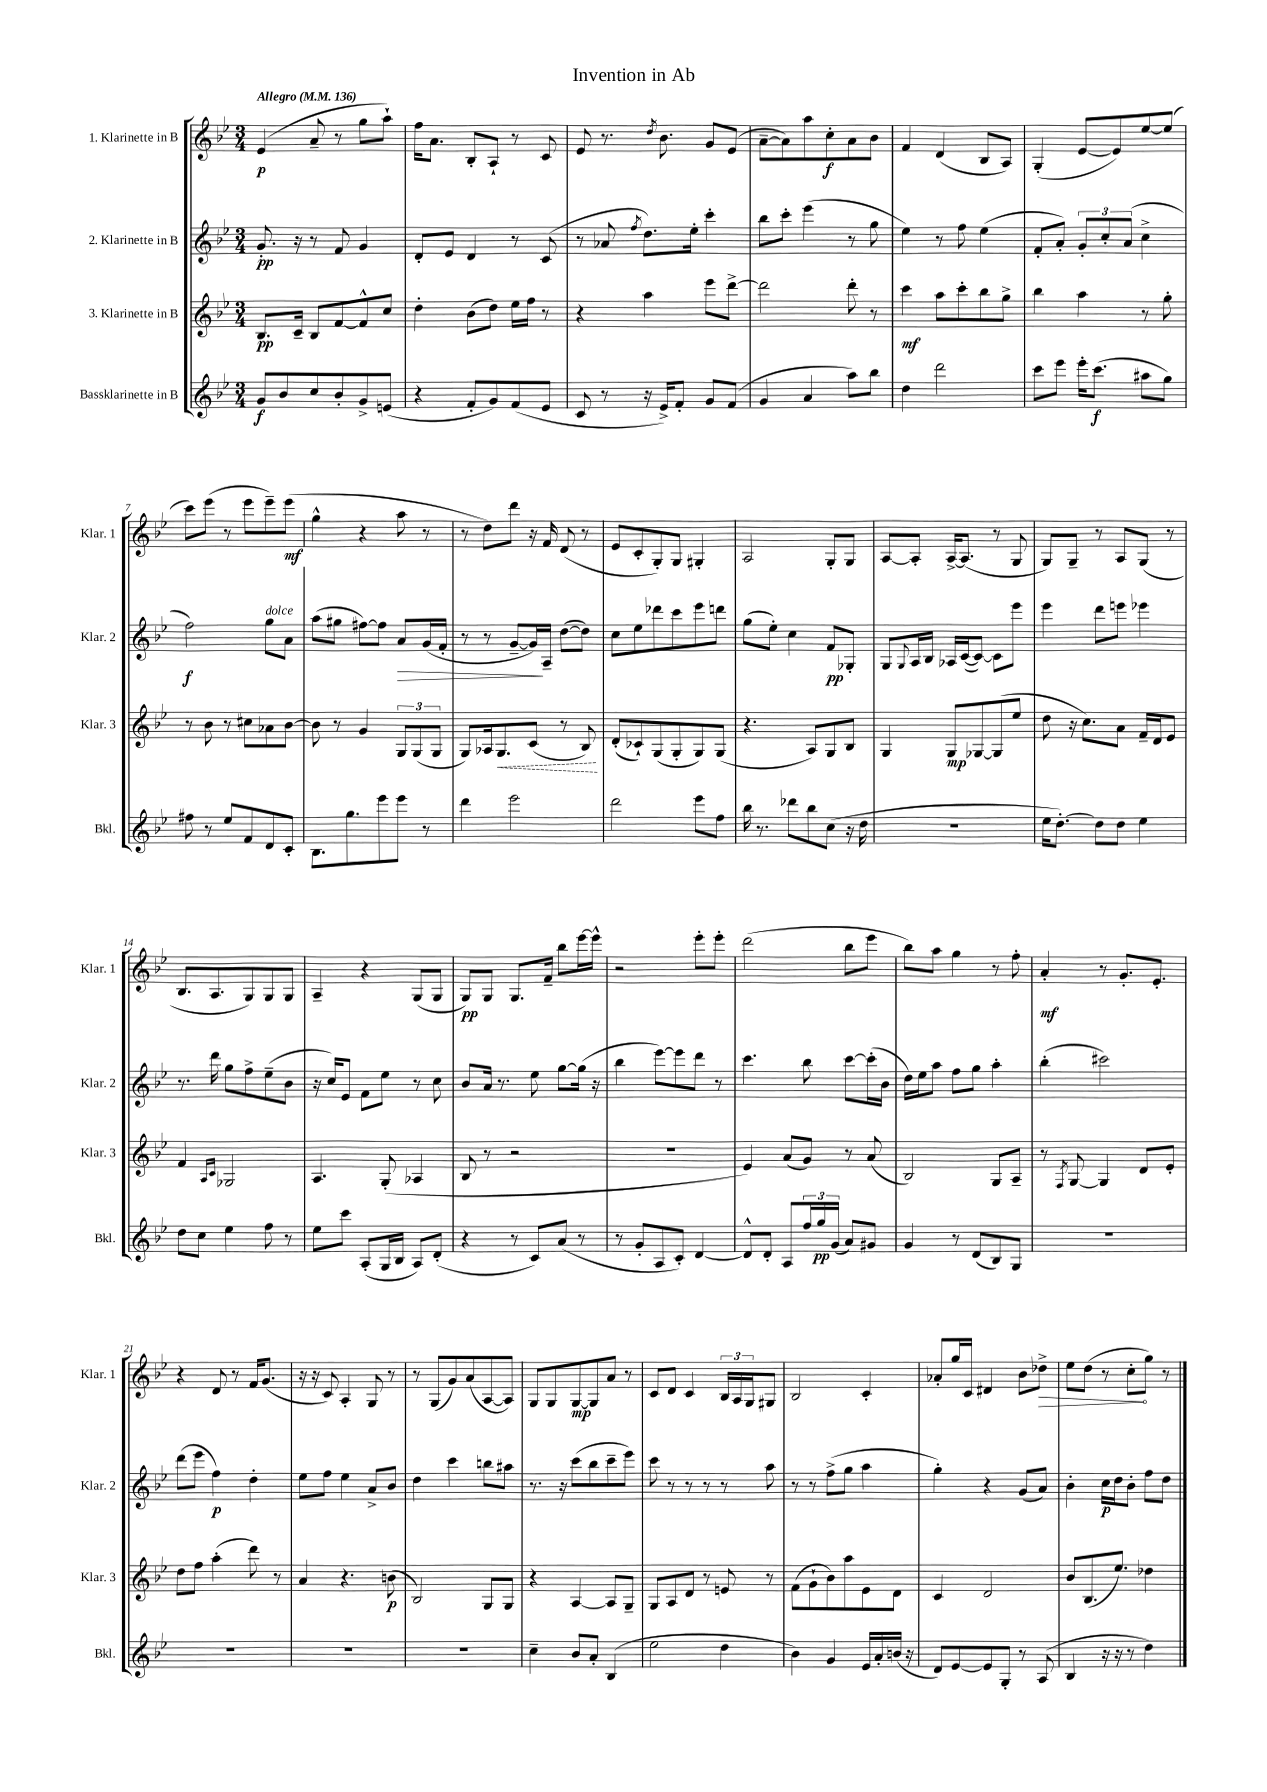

**kern	**kern	**kern	**kern
*staff4	*staff3	*staff2	*staff1
*clefG2	*clefG2	*clefG2	*clefG2
*k[b-e-]	*k[b-e-]	*k[b-e-]	*k[b-e-]
*M3/4	*M3/4	*M3/4	*M3/4
*MM136	*MM136	*MM136	*MM136
8g	8.B-	8.g'	(4e-
8b-	.	.	.
.	16c~	16r	.
8cc	8B-	8r	8a~
8b-'	[8f	8f	8r
8g^	8f^^]	4g	8gg
(8e	8cc	.	8aa`)
=	=	=	=
4r	4dd'	8d'	16ff
.	.	.	8.a
.	.	8e-	.
8f'	(8b-	4d	8B-'
8g)	8dd)	.	8A`
(8f	16ee-	8r	8r
.	16ff	.	.
8e-	8r	(8c	8c
=	=	=	=
8c	4r	8r	8e-
8r	.	8a-	8.r
.	.	8qff	.
16r	4aa	8.dd)	.
.	.	.	8qdd
16e-^)	.	.	8.b-
8f'	.	.	.
.	.	16ee-'	.
8g	8eee-	4ccc'	8g
(8f	[8ddd^	.	(8e-
=	=	=	=
4g	2ddd]	8bb-	[8a~
.	.	8ccc'	8a])
4a	.	(4eee-	8aa
.	.	.	8cc'
8aa)	8ddd'	8r	8a
8bb-	8r	8gg	8b-
=	=	=	=
4dd	4ccc	4ee-)	4f
2ddd	8aa	8r	(4d
.	8ccc'	8ff	.
.	8bb-	(4ee-	8B-
.	8gg^	.	8A)
=	=	=	=
8ccc	4bb-	8f'	(4G'
8eee-	.	8a')	.
16eee-'	4aa	12g'	[8e-
(8.ccc	.	.	.
.	.	12cc'	.
.	.	.	8e-])
.	.	(12a	.
8aa#	8r	4cc^	[8ee-
8gg)	8gg'	.	(8ee-]
=	=	=	=
8ff#	8r	2ff)	8ccc)
8r	8b-	.	(8eee-
8ee-	8r	.	8r
8f	8cc#	.	8eee-
8d	8a-	8gg	8eee-~)
8c'	[8b-	8a	(8eee-
=	=	=	=
8.B-	8b-]	(8aa	4gg^^
.	8r	8gg#	.
8.gg	.	.	.
.	4g	[8ff#)	4r
8eee-	.	8ff#]	.
8eee-	12G	8a	8aa
.	(12G	.	.
8r	.	(16g	8r
.	12G	.	.
.	.	16f'	.
=	=	=	=
4ddd	8G)	8r	8r
.	16A-	8r	8dd)
.	8.G	.	.
2eee-	.	[8g~	8ddd
.	(8c	16g])	16r
.	.	16A~	16f
.	8r	([8dd	(8d
.	8B-)	8dd])	8r
=	=	=	=
2ddd	(8d'	8cc	8e-
.	8c-`)	8ee-	8c'
.	(8G	8ddd-	8G')
.	8G'	8ccc	8G
8eee-	8G)	8eee-	4G#'
8ff	(8G	8ddd	.
=	=	=	=
16bb-	4.r	(8gg	2A
8.r	.	.	.
.	.	8ee-')	.
8ddd-	.	4cc	.
8bb-	8A)	.	.
(8cc	8G	8f	8G'
16r	8B-	8G-'	8G
16dd	.	.	.
=	=	=	=
2.r	4G	8G	[8A
.	.	8qqG	.
.	.	16A	8A']
.	.	16B-	.
.	8G	16A-	[16A^
.	.	([16c	(8.A]
.	[8G-	8c_)	.
.	(8G-]	8c]	8r
.	8ee-	8eee-	8G
=	=	=	=
16ee-	8dd	4eee-	8G)
[8.dd')	.	.	.
.	16r	.	8G~
.	8.cc)	.	.
8dd]	.	8ddd	8r
8dd	8a	8eee	8A
4ee-	16f~	4eee-	(8G
.	16d	.	.
.	8e-	.	8r
=	=	=	=
8dd	4f	8.r	8.B-
8cc	.	.	.
.	.	16ddd	8.A
.	16qqA	.	.
.	16qqc	.	.
4ee-	2G-	8gg	.
.	.	8ff^	8G)
8ff	.	(8ee-~	8G
8r	.	8b-	8G
=	=	=	=
8ee-	4.A	16r	4A~
.	.	16cc)	.
8ccc	.	8e-	.
(8A'	.	8f	4r
16G	(8G'	8ee-	.
16B-	.	.	.
8A)	4A-	8r	(8G
(8d'	.	8cc	8G
=	=	=	=
4r	8B-	8b-	8G)
.	8r	16a	8G
.	.	8.r	.
8r	2r	.	8.G
8c)	.	8ee-	.
.	.	.	16f~
(8a	.	[8gg	8bb-
8r	.	(16gg]	[16eee-
.	.	16r	16eee-^^]
=	=	=	=
8r	2.r	4bb-	2r
8g'	.	.	.
8A	.	[8eee-)	.
8c')	.	8eee-]	.
[4d	.	8ddd	8eee-'
.	.	8r	8eee-'
=	=	=	=
8d^^]	4e-)	4.ccc	(2ddd
8d'	.	.	.
8A	(8a	.	.
24ff	8g)	8bb-	.
24gg	.	.	.
(24g	.	.	.
8a)	8r	[8ccc	8bb-
8g#	(8a	(16ccc']	8eee-
.	.	16b-	.
=	=	=	=
4g	2B-)	16dd)	8bb-)
.	.	16ee-	.
.	.	8aa	8aa
8r	.	8ff	4gg
(8d	.	8gg	.
8B-)	8G	4aa'	8r
8G	8A~	.	8ff'
=	=	=	=
2.r	8r	(4bb-'	4a'
.	8qF	.	.
.	[8G	.	.
.	4G]	2ccc#)	8r
.	.	.	8.g'
.	8d	.	.
.	.	.	8.e-'
.	8e-'	.	.
=	=	=	=
2.r	8dd	(8ddd	4r
.	8ff	8eee-	.
.	(4aa'	4ff)	8d
.	.	.	8r
.	8ddd)	4dd'	16f
.	.	.	(8.g
.	8r	.	.
=	=	=	=
2.r	4a	8ee-	16r
.	.	.	16r
.	.	8ff	8c)
.	4.r	4ee-	4A'
.	.	8a^	8G
.	(8b	8b-	8r
=	=	=	=
2.r	2B-)	4dd	8r
.	.	.	(8G
.	.	4ccc	8g)
.	.	.	(8a
.	8G	8bb	[8A
.	8G	8aa#	8A])
=	=	=	=
4cc~	4r	8.r	8G
.	.	.	8G
.	.	16r	.
8b-	[4A	(8ccc	[8G
8a'	.	8bb-	8G]
(4B-	8A]	8ccc~	8a
.	8G~	8eee-)	8r
=	=	=	=
2ee-	8G	8ccc	8c
.	8A	8r	8d
.	8d	8r	4c
.	8r	8r	.
4dd	8e	8r	24B-
.	.	.	24A
.	.	.	24G
.	8r	8aa	8G#
=	=	=	=
4b-)	(8f	8r	2B-
.	8g`	8r	.
4g	8b-)	(8ff^	.
.	8aa	8gg	.
16e-	8e-	4aa	4c'
16a'	.	.	.
(16b	8d	.	.
16r	.	.	.
=	=	=	=
8d)	4c	4gg')	8a-'
[8e-	.	.	16gg
.	.	.	16c
8e-]	2d	4r	4d#
8G'	.	.	.
8r	.	(8g	8b-
(8A	.	8a)	8dd-^
=	=	=	=
4B-	8b-	4b-'	8ee-
.	(8.B-	.	(8dd
16r	.	16cc	8r
16r	8.ee-)	16dd	.
8r	.	8b-'	8cc'
4dd)	4dd-	8ff	8gg)
.	.	8dd	8r
==	==	==	==
*-	*-	*-	*-
